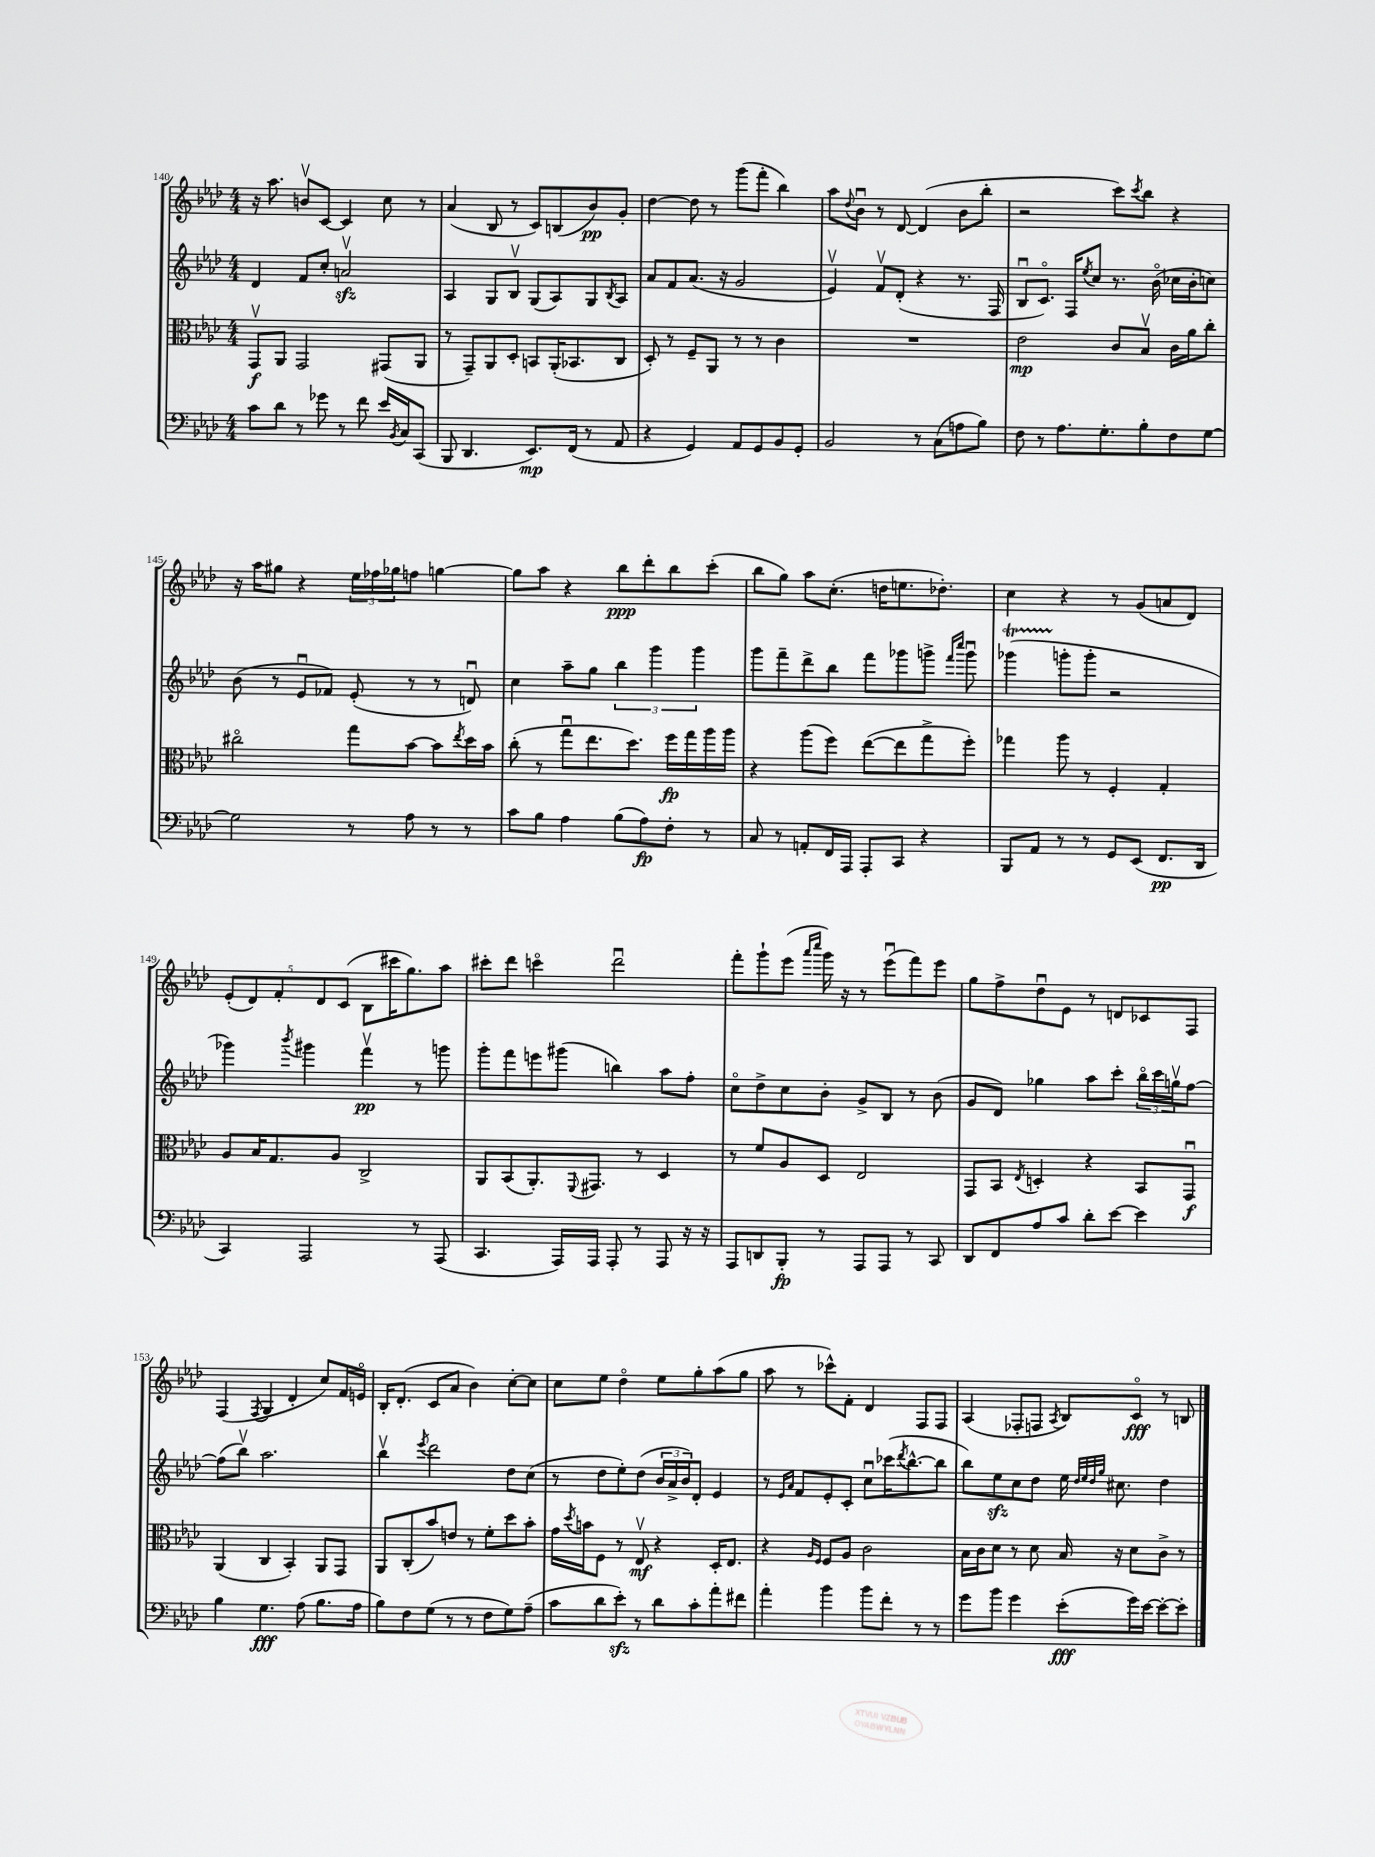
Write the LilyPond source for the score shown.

<<
\new StaffGroup <<
\new Staff = "s0" {
    \clef treble \key aes \major \numericTimeSignature \time 4/4
    r16 aes''8. b'8\upbow c'8~ c'4 c''8 r8 |
    aes'4( bes8 r8 c'8) b8( bes'8\pp) g'8-. |
    des''4~ des''8 r8 g'''8( f'''8-. bes''4) |
    aes''8 \appoggiatura { des''8 } bes'8\downbow r8 des'8~ des'4( bes'8 bes''8-. |
    r2 c'''8) \acciaccatura { c'''8 } bes''8 r4 |
    r16 aes''16 gis''8 r4 \tuplet 3/2 { ees''16 fes''16 ges''16 } f''8 g''4~ |
    g''8 aes''8 r4 bes''8\ppp des'''8-. bes''8 c'''8-.( |
    bes''8 g''8) aes''8 c''8.-.( d''16 e''8. des''8.-.) |
    c''4 r4 r8 g'8( a'8 des'8) |
    \tuplet 5/4 { ees'8-.( des'8) f'8-. des'8 c'8( } bes8 cis'''16 g''8.) aes''8 |
    cis'''8-. des'''8 c'''4\flageolet des'''2\downbow |
    f'''8-. g'''8-! ees'''8( \grace { aes'''16 c''''16 } g'''16) r16 r8 ees'''8\downbow( f'''8) ees'''8 |
    g''8 f''8-> des''8\downbow ees'8 r8 d'8 ces'8 f8 |
    f4( \acciaccatura { f8 } g4 des'4-. c''8) f'16 e'16\flageolet |
    bes16-. des'8.-.( c'8 aes'8 bes'4) c''8~-. c''8 |
    c''8 ees''8 des''4\flageolet ees''8 g''8-. aes''8( g''8 |
    aes''8 r8 ces'''8-^) f'8-. des'4 f8 f8 |
    aes4( fes8-. f8 \acciaccatura { aes8 } bes8) c'8\flageolet\fff r8 b8 \bar "|." |
}
\new Staff = "s1" {
    \clef treble \key aes \major \numericTimeSignature \time 4/4
    des'4 f'8 c''8-. a'2\upbow\sfz |
    aes4 g8 bes8\upbow g8( aes8) g8 \acciaccatura { bes8 } aes8 |
    aes'8 f'8 aes'8.( r16 g'2 |
    ees'4\upbow) f'8\upbow des'8-.( r4 r8. f16 |
    bes8\downbow c'8.\flageolet) f16 \acciaccatura { ees''8 } c''8 r8. bes'16\flageolet( ces''16 bes'16-. c''8) |
    bes'8( r8 ees'8\downbow fes'8) ees'8-.( r8 r8 d'8\downbow) |
    c''4 aes''8-- g''8 \tuplet 3/2 { bes''4 g'''4 g'''4 } |
    g'''8 f'''8-- des'''8-> bes''8 f'''8 ges'''8 g'''8-> \grace { f'''16 c''''16 } g'''8\downbow |
    ges'''4\startTrillSpan( g'''8-.\stopTrillSpan g'''8-. r2 |
    ges'''4) \acciaccatura { bes'''8 } gis'''4 f'''4\upbow\pp r8 g'''8 |
    g'''8-. f'''8 e'''8 gis'''8( b''4) aes''8 f''8-. |
    c''8\flageolet des''8-> c''8 bes'8-. g'8-> bes8 r8 bes'8( |
    g'8 des'8) ges''4 aes''8 c'''8-. \tuplet 3/2 { bes''16\flageolet c'''16 g''16\upbow } f''8~ |
    f''8( bes''8\upbow) aes''2. |
    bes''4\upbow \acciaccatura { ees'''8 } des'''2 des''8 c''8( |
    r8 des''8 ees''8-.) des''8( \tuplet 3/2 { bes'16 aes'16-> bes'16) } des'8-. ees'4 |
    r8 \grace { ees'16 aes'16 } f'8 ees'8-. c'8-. c''8\downbow ces'''16( \acciaccatura { des'''8 } bes''8.~-^ bes''8 |
    bes''8) ees''8\sfz c''8 des''8 ees''16 \grace { des''32 ees''32 des''32 g''32 } cis''8. des''4 \bar "|." |
}
\new Staff = "s2" {
    \clef alto \key aes \major \numericTimeSignature \time 4/4
    g,8\upbow\f aes,8 g,2 gis,8( aes,8 |
    r8 g,8--) aes,8 des8-. b,8 aes,16-.( bes,8. c8 |
    des8-.) r8 f8-- aes,8 r8 r8 c'4 |
    R1 |
    ees'2\mp c'8 bes8\upbow c'16 aes'16 c''8-. |
    cis''2\flageolet g''8 bes'8~ bes'8 \acciaccatura { ees''8 } des''16 bes'16 |
    c''8-.( r8 g''8\downbow ees''8. des''8.) f''16\fp g''16 aes''16 aes''16 |
    r4 aes''8( f''8) ees''8~( ees''8 g''8-> f''8-.) |
    ges''4 aes''8 r8 f4-. g4-. |
    aes8 bes16 g8. aes8 c2-> |
    aes,8 bes,8( aes,8.-.) \appoggiatura { f,8 } gis,8. r8 des4 |
    r8 f'8 aes8 des8 ees2 |
    g,8 bes,8 \acciaccatura { ees8 } d4-. r4 bes,8 g,8\downbow\f |
    aes,4( c4 bes,4-.) aes,8 g,8 |
    aes,8 c8-.( bes'8) e'8 r8 f'8-. des''8 bes'8-. |
    g'16 \acciaccatura { des''8 } b'16 f8 r8 ees8\upbow\mf r4 des16-. ees8. |
    r4 \grace { aes16 f16 } f8 aes8 c'2 |
    bes16 c'16 des'8 r8 des'8 bes16 r16 des'8 c'8-> r8 \bar "|." |
}
\new Staff = "s3" {
    \clef bass \key aes \major \numericTimeSignature \time 4/4
    c'8 des'8 r8 ges'8 r8 f'8 ees'16 \acciaccatura { bes,8 } c16 c,8( |
    bes,,8 des,4. ees,8.\mp) f,16( r8 aes,8 |
    r4 g,4) aes,8 g,8 bes,8 g,8-. |
    bes,2 r8 c8( a8 bes8) |
    f8 r8 aes8. g8.-. bes8-. f8 g8~ |
    g2 r8 aes8 r8 r8 |
    c'8 bes8 aes4 bes8( aes8\fp) f8-. r8 |
    c8 r8 a,8-. f,16 aes,,16 aes,,8-. c,8 r4 |
    bes,,8 aes,8 r8 r8 g,8 ees,8( f,8.\pp des,16 |
    c,4) aes,,2 r8 aes,,8( |
    c,4. aes,,16) aes,,16 aes,,8-. r8 aes,,8 r16 r16 |
    aes,,8 d,8 bes,,8-.\fp r8 aes,,8 aes,,8 r8 c,8 |
    des,8 f,8 aes8 c'8 des'8-. ees'8~ ees'4 |
    bes4 g4.\fff aes8( bes8. aes16 |
    bes8) f8 g8( r8 r8 f8 g8) aes8--( |
    c'8 des'8 ees'8-.\sfz) r8 des'8 c'8-. aes'8-. fis'8 |
    aes'4-. bes'4 bes'8 f'8-. r8 r8 |
    g'8 bes'8 g'4 ees'8-.\fff( g'16) ees'16~ ees'8~-. ees'8-. \bar "|." |
}
>>
>>
\layout { \context { \Score currentBarNumber = #140 } }
